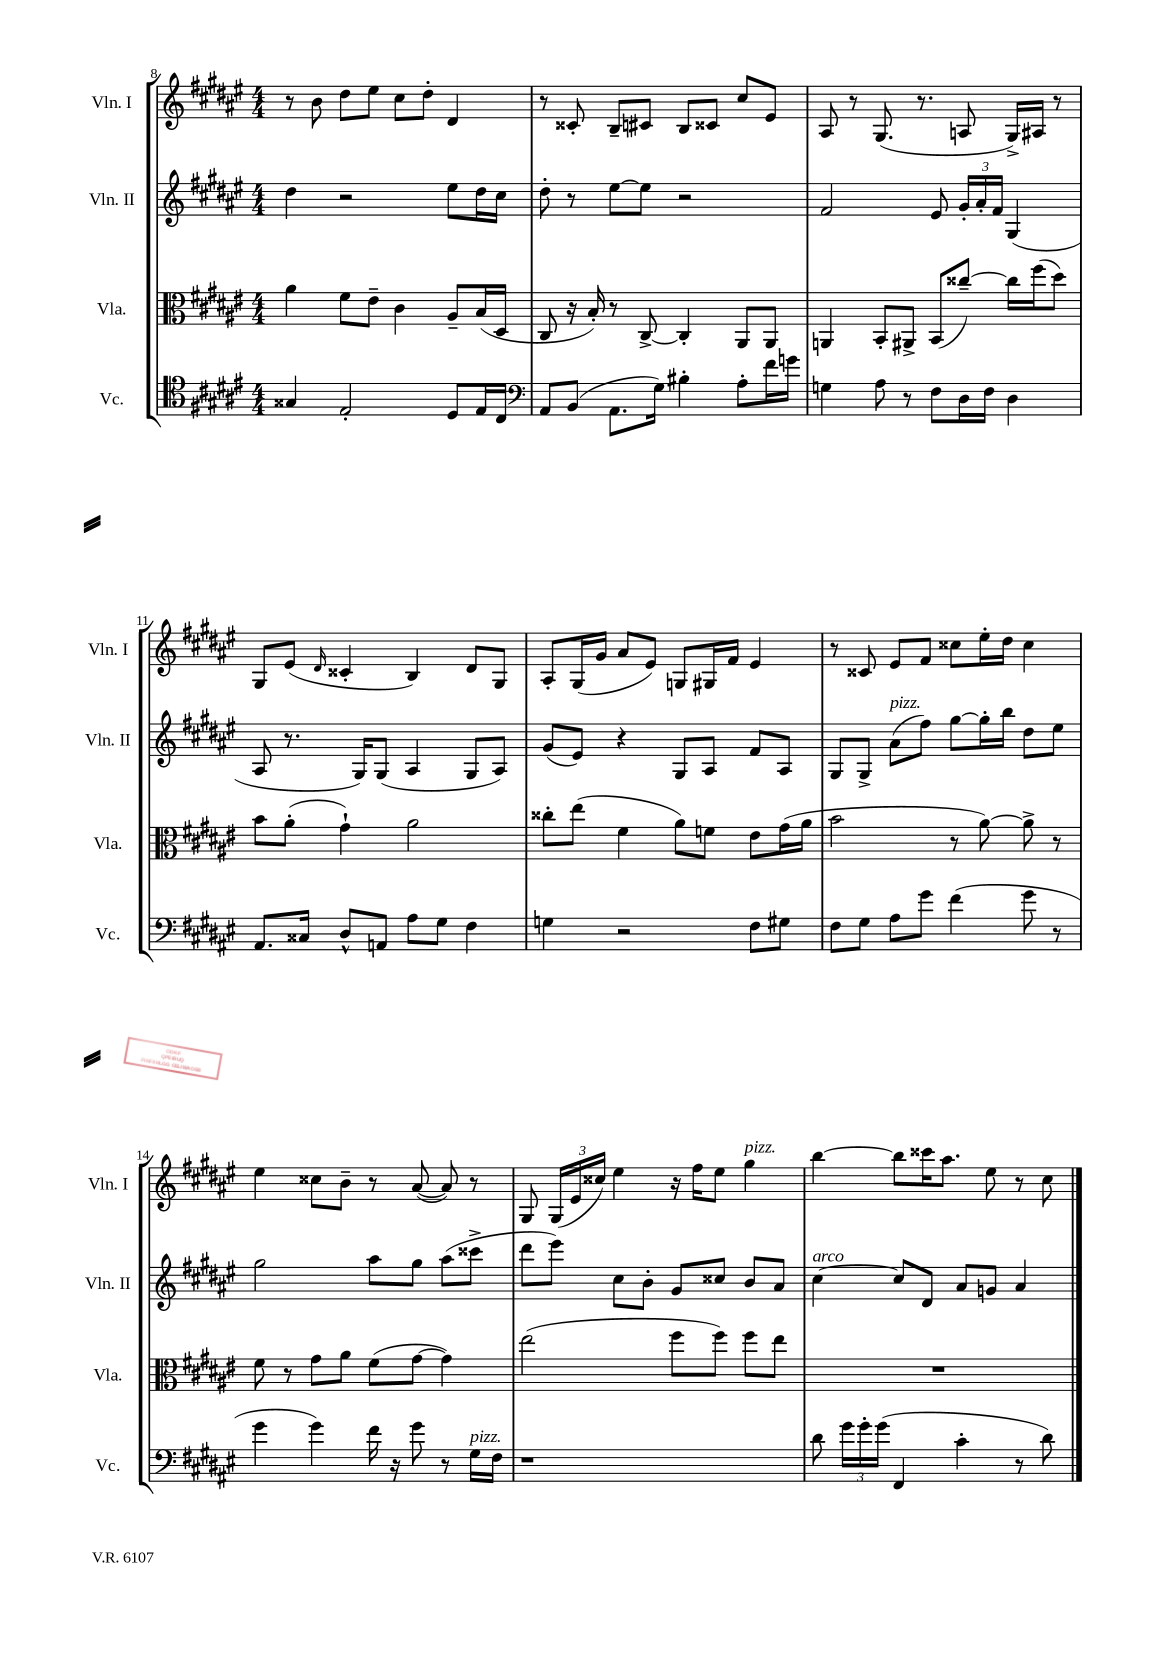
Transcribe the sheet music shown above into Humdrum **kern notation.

**kern	**kern	**kern	**kern
*staff4	*staff3	*staff2	*staff1
*clefC4	*clefC3	*clefG2	*clefG2
*k[f#c#g#d#a#e#]	*k[f#c#g#d#a#e#]	*k[f#c#g#d#a#e#]	*k[f#c#g#d#a#e#]
*M4/4	*M4/4	*M4/4	*M4/4
4G##	4a#	4dd#	8r
.	.	.	8b
2E#'	8f#	2r	8dd#
.	8e#~	.	8ee#
.	4c#	.	8cc#
.	.	.	8dd#'
8D#	8A#~	8ee#	4d#
16E#	(16B	16dd#	.
16C#	16D#	16cc#	.
=	=	=	=
*clefF4	*	*	*
8AA#	8C#	8dd#'	8r
(8BB	16r	8r	8c##'
.	16B')	.	.
8.AA#	8r	[8ee#	8B~
.	[8C#^	8ee#]	8c#
16G#)	.	.	.
4B#'	4C#']	2r	8B
.	.	.	8c##
8A#'	8AA#	.	8cc#
16f#	8AA#	.	8e#
16g	.	.	.
=	=	=	=
4G	4AA	2f#	8A#
.	.	.	8r
8A#	8BB'	.	(8.G#
8r	8AA#^	.	.
.	.	.	8.r
8F#	(8BB	8e#	.
16D#	[8cc##~)	24g#'	8A
.	.	24a#'	.
16F#	.	.	.
.	.	24f#	.
4D#	16cc##]	(4G#	16G#^)
.	(16ff#	.	16A#
.	8dd#)	.	8r
=	=	=	=
8.AA#	8b	8A#	8G#
.	(8a#'	8.r	(8e#
16C##	.	.	.
.	.	.	16qqd#
8D#^^	4g#`)	.	4c##'
.	.	16G#)	.
8AA	.	(8G#	.
8A#	2a#	4A#	4B)
8G#	.	.	.
4F#	.	8G#	8d#
.	.	8A#)	8G#
=	=	=	=
4G	8cc##'	(8g#	8A#'
.	(8ee#	8e#)	(16G#
.	.	.	16g#
2r	4f#	4r	8a#
.	.	.	8e#)
.	8a#)	8G#	8G
.	8f	8A#	16G#
.	.	.	16f#
8F#	8e#	8f#	4e#
8G#	(16g#	8A#	.
.	16a#	.	.
=	=	=	=
8F#	2b	8G#	8r
8G#	.	8G#^	8c##
8A#	.	(8a#	8e#
8g#	.	8ff#)	8f#
(4f#	8r	[8gg#	8cc##
.	[8a#)	16gg#']	16ee#'
.	.	16bb	16dd#
8g#	8a#^]	8dd#	4cc##
8r	8r	8ee#	.
=	=	=	=
4g#	8f#	2gg#	4ee#
.	8r	.	.
4g#)	8g#	.	8cc##
.	8a#	.	8b~
16f#	(8f#	8aa#	8r
16r	.	.	.
8g#	[8g#	8gg#	([8a#
8r	4g#])	(8aa#	8a#])
16G#	.	8ccc##^	8r
16F#	.	.	.
=	=	=	=
1r	(2ee#	8ddd#	8G#
.	.	8eee#)	(24G#
.	.	.	24e#
.	.	.	24cc##)
.	.	8cc#	4ee#
.	.	8b'	.
.	8ff#	8g#	16r
.	.	.	16ff#
.	8ff#)	8cc##	8ee#
.	8ff#	8b	4gg#
.	8ee#	8a#	.
=	=	=	=
8d#	1r	[4cc#	[4bb
24g#	.	.	.
24g#'	.	.	.
(24g#	.	.	.
4FF#	.	8cc#]	8bb]
.	.	8d#	16ccc##
.	.	.	8.aa#
4c#'	.	8a#	.
.	.	8g	8ee#
8r	.	4a#	8r
8d#)	.	.	8cc#
==	==	==	==
*-	*-	*-	*-
